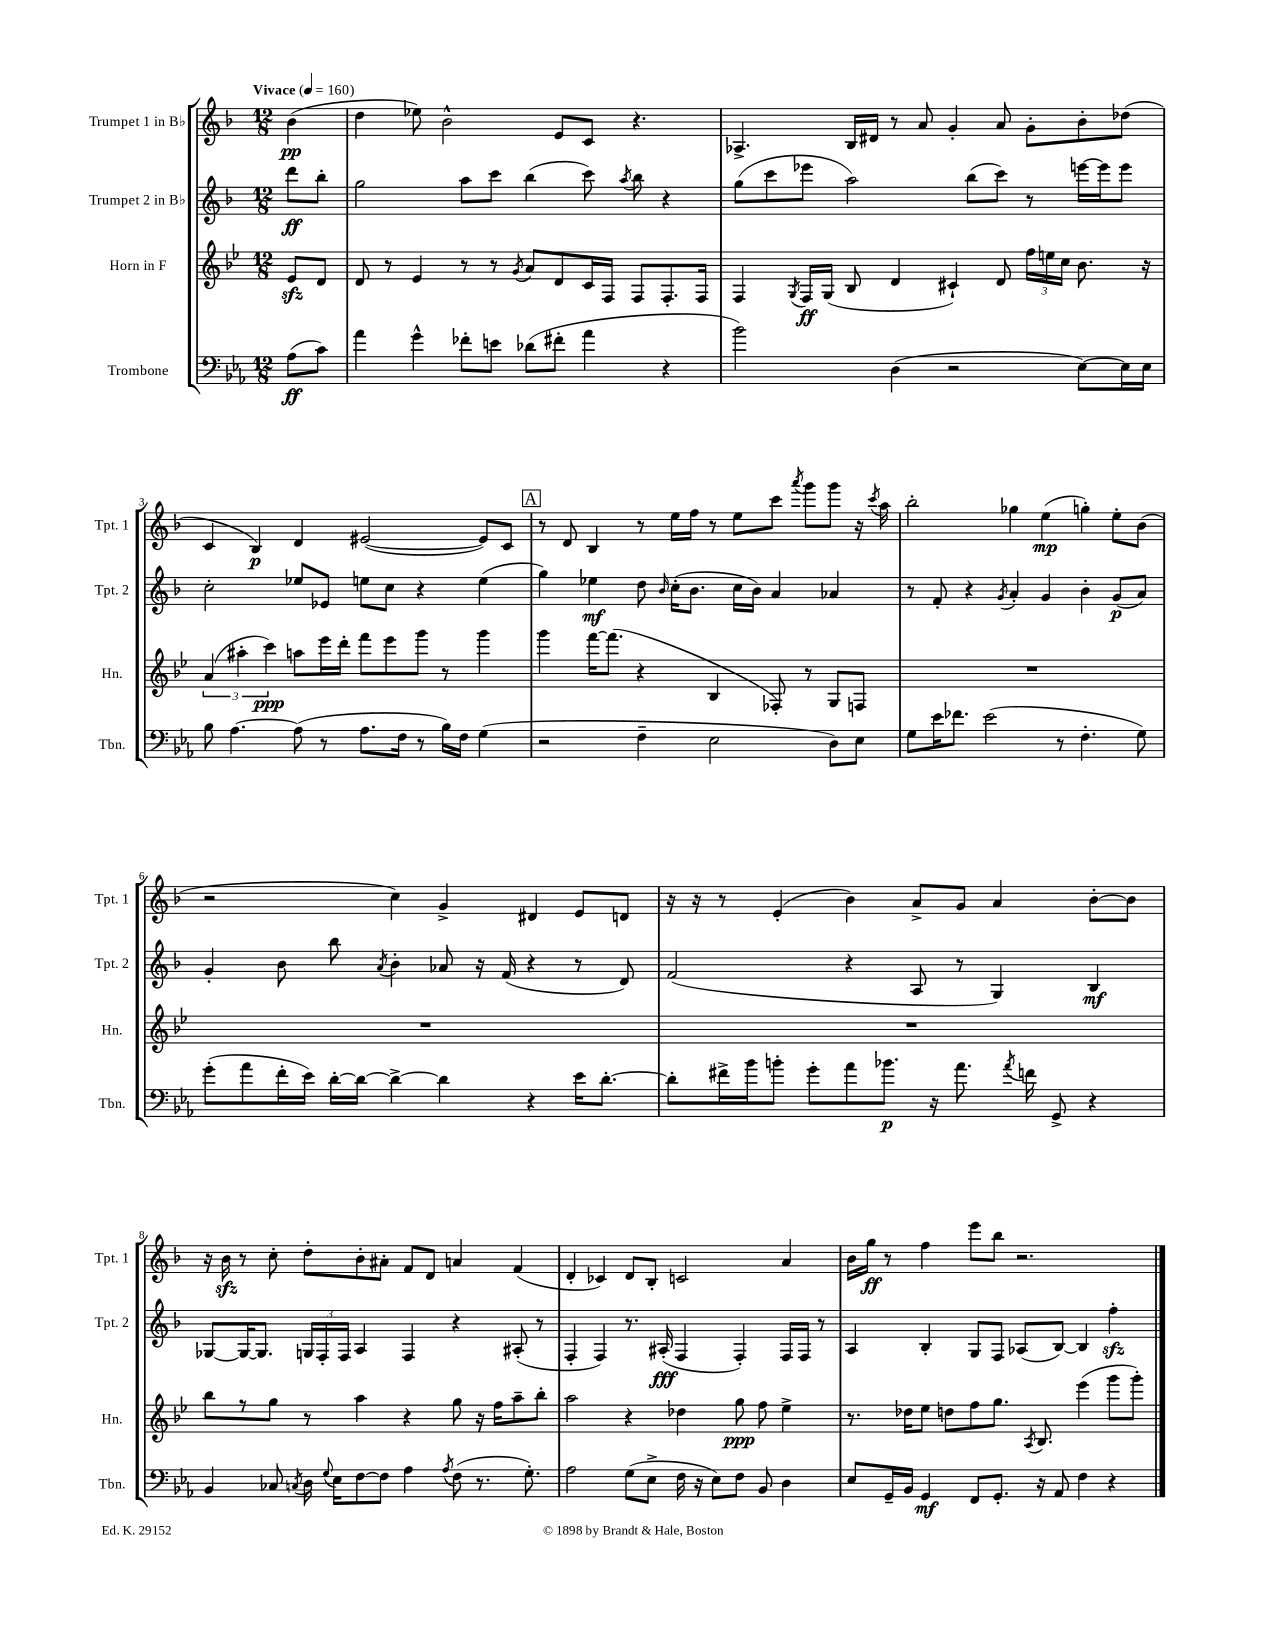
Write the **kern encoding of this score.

**kern	**dynam	**kern	**dynam	**kern	**dynam	**kern	**dynam
*part4	*part4	*part3	*part3	*part2	*part2	*part1	*part1
*staff4	*staff4	*staff3	*staff3	*staff2	*staff2	*staff1	*staff1
*I"Trombone	*	*I"Horn in F	*	*I"Trumpet 2 in B♭	*	*I"Trumpet 1 in B♭	*
*I'Tbn.	*	*I'Hn.	*	*I'Tpt. 2	*	*I'Tpt. 1	*
*clefF4	*	*clefG2	*	*clefG2	*	*clefG2	*
*k[b-e-a-]	*	*k[b-e-]	*	*k[b-]	*	*k[b-]	*
*M12/8	*	*M12/8	*	*M12/8	*	*M12/8	*
*MM160	*	*MM160	*	*MM160	*	*MM160	*
=	=	=	=	=	=	=	=
!	!	!	!	!	!	!LO:TX:a:B:t=Vivace	!
(8A-\L	ff	8e-zz/L	.	8ddd\L	ff	(4b-\	pp
8c\J)	.	8d/J	.	8bb-'\J	.	.	.
=1	=1	=1	=1	=1	=1	=1	=1
4a-\	.	8d/	.	2gg\	.	4dd\	.
.	.	8r	.	.	.	.	.
4g^^\	.	4e-/	.	.	.	8ee-X\)	.
.	.	.	.	.	.	2b-^^\	.
8f-X'\L	.	8r	.	8aa\L	.	.	.
8en\J	.	8r	.	8ccc\J	.	.	.
.	.	8qg/	.	.	.	.	.
(8d-X\L	.	8a/L	.	(4bb-\	.	.	.
8f#X'\J	.	8d/	.	.	.	8e/L	.
4a-\	.	16c/L	.	8ccc\)	.	8c/J	.
.	.	16F/JJ	.	.	.	.	.
.	.	.	.	8qaa/	.	.	.
.	.	8F/L	.	8bb-\	.	4.r	.
4r	.	8.F'/	.	4r	.	.	.
.	.	16F/Jk	.	.	.	.	.
=2	=2	=2	=2	=2	=2	=2	=2
2b-\)	.	4F/	.	(8gg\L	.	4.A-X^/	.
.	.	.	.	8ccc\	.	.	.
.	.	8qG/	.	.	.	.	.
.	.	16F/LL	ff	8eee-X\J	.	.	.
.	.	(16G/JJ	.	.	.	.	.
.	.	8B-/	.	2aa\)	.	16B-/LL	.
.	.	.	.	.	.	16d#X/JJ	.
(4D\	.	4d/	.	.	.	8r	.
.	.	.	.	.	.	8a/	.
2r	.	4c#X`/)	.	.	.	4g'/	.
.	.	.	.	(8bb-\L	.	.	.
.	.	8d/	.	8ccc\J)	.	8a/	.
.	.	24ff\LL	.	8r	.	8g'\L	.
.	.	24een\	.	.	.	.	.
.	.	24cc\JJ	.	.	.	.	.
[8E-\L)	.	8.b-\	.	[16eeen\LL	.	8b-'\	.
.	.	.	.	16eee\J]	.	.	.
16E-\L]	.	.	.	8eee\J	.	(8dd-X\J	.
16E-\JJ	.	16r	.	.	.	.	.
!!LO:LB:g=z
=3	=3	=3	=3	=3	=3	=3	=3
8B-\	.	(6a/	.	2cc'\	.	4c/	.
[4.A-\	.	.	.	.	.	.	.
.	.	6aa#X'\	.	.	.	.	.
.	.	.	.	.	.	4B-/)	p
.	.	6ccc\)	ppp	.	.	.	.
(8A-\]	.	8aan\L	.	8ee-X/L	.	4d/	.
8r	.	16eee-\L	.	8e-X/J	.	.	.
.	.	16ddd'\JJ	.	.	.	.	.
8.A-\L	.	8fff\L	.	8een\L	.	([2e#X/	.
.	.	8eee-\	.	8cc\J	.	.	.
16F\Jk	.	.	.	.	.	.	.
8r	.	8ggg\J	.	4r	.	.	.
16B-\LL)	.	8r	.	.	.	.	.
16F\JJ	.	.	.	.	.	.	.
(4G\	.	4ggg\	.	(4ee\	.	8e#/L])	.
.	.	.	.	.	.	8c/J	.
!!LO:REH:place=s1:t=A
=4	=4	=4	=4	=4	=4	=4	=4
2r	.	4ggg\	.	4gg\)	.	8r	.
.	.	.	.	.	.	8d/	.
.	.	[16fff\KL	.	4ee-X\	mf	4B-/	.
.	.	(8.fff\J]	.	.	.	.	.
4F~\	.	4r	.	8dd\	.	8r	.
.	.	.	.	16qqb-/	.	.	.
.	.	.	.	(16cc'\KL	.	16ee\LL	.
.	.	.	.	8.b-\J	.	16ff\JJ	.
2E-\	.	4B-/	.	.	.	8r	.
.	.	.	.	16cc\LL	.	8ee\L	.
.	.	.	.	16b-\JJ)	.	.	.
.	.	8F-X'/)	.	4a/	.	8ccc\J	.
.	.	.	.	.	.	8qaaa/	.
.	.	8r	.	.	.	8ggg\L	.
8D\L)	.	8G/L	.	4a-X/	.	8ggg\J	.
8E-\J	.	8Fn/J	.	.	.	16r	.
.	.	.	.	.	.	8qccc/	.
.	.	.	.	.	.	16aa\	.
=5	=5	=5	=5	=5	=5	=5	=5
8G\L	.	1.r	.	8r	.	2bb-'\	.
16e-\K	.	.	.	8f'/	.	.	.
8.f-X\J	.	.	.	.	.	.	.
.	.	.	.	4r	.	.	.
(2e-\	.	.	.	.	.	.	.
.	.	.	.	8qg/	.	.	.
.	.	.	.	4a'/	.	4gg-X\	.
.	.	.	.	4g/	.	(4ee\	mp
8r	.	.	.	.	.	.	.
4.F'\	.	.	.	4b-'\	.	4ggn'\)	.
.	.	.	.	(8g/L	p	8ee'\L	.
8G\)	.	.	.	8a/J)	.	(8b-\J	.
!!LO:LB:g=z
=6	=6	=6	=6	=6	=6	=6	=6
(8g'\L	.	1.r	.	4g'/	.	2r	.
8a-\	.	.	.	.	.	.	.
16f'\L	.	.	.	8b-\	.	.	.
16e-\JJ)	.	.	.	.	.	.	.
[16d'\LL	.	.	.	8bb-\	.	.	.
16d\JJ_	.	.	.	.	.	.	.
.	.	.	.	8qa/	.	.	.
4d^\_	.	.	.	4b-'\	.	4cc\)	.
4d\]	.	.	.	8a-X/	.	4g^/	.
.	.	.	.	16r	.	.	.
.	.	.	.	(16f/	.	.	.
4r	.	.	.	4r	.	4d#X/	.
16e-\KL	.	.	.	8r	.	8e/L	.
[8.d'\J	.	.	.	.	.	.	.
.	.	.	.	8d/)	.	8dn/J	.
=7	=7	=7	=7	=7	=7	=7	=7
8d'\L]	.	1.r	.	(2f/	.	16r	.
.	.	.	.	.	.	16r	.
16f#X^\L	.	.	.	.	.	8r	.
16b-\J	.	.	.	.	.	.	.
8bn'\J	.	.	.	.	.	(4e'/	.
8g'\L	.	.	.	.	.	.	.
8a-\	.	.	.	4r	.	4b-\)	.
8.b-X\J	p	.	.	.	.	.	.
.	.	.	.	8A/	.	8a^/L	.
16r	.	.	.	.	.	.	.
8.a-\	.	.	.	8r	.	8g/J	.
.	.	.	.	4G/)	.	4a/	.
8qa-/	.	.	.	.	.	.	.
16fn\	.	.	.	.	.	.	.
8GG^/	.	.	.	.	.	.	.
4r	.	.	.	4B-/	mf	[8b-'\L	.
.	.	.	.	.	.	8b-\J]	.
!!LO:LB:g=z
=8	=8	=8	=8	=8	=8	=8	=8
4BB-/	.	8bb-\L	.	[8G-X/L	.	16r	.
.	.	.	.	.	.	16b-zz\	.
.	.	8r	.	16G-/K_	.	8r	.
.	.	.	.	8.G-/J]	.	.	.
8C-X/	.	8gg\J	.	.	.	8cc'\	.
8qCn/	.	.	.	.	.	.	.
16D\	.	8r	.	24Gn/LL	.	8dd'\L	.
.	.	.	.	24F'/	.	.	.
8qqG/	.	.	.	.	.	.	.
16E-\KL	.	.	.	.	.	.	.
.	.	.	.	24F/JJ	.	.	.
[8F\	.	4aa\	.	4A/	.	8b-'\	.
8F\J]	.	.	.	.	.	8a#X'\J	.
4A-\	.	4r	.	4F/	.	8f/L	.
.	.	.	.	.	.	8d/J	.
8qA-/	.	.	.	.	.	.	.
(8F\	.	8gg\	.	4r	.	4an/	.
8.r	.	16r	.	.	.	.	.
.	.	16ff\KL	.	.	.	.	.
.	.	8aa~\	.	(8A#X'/	.	(4f/	.
8.G'\)	.	.	.	.	.	.	.
.	.	8bb-'\J	.	8r	.	.	.
=9	=9	=9	=9	=9	=9	=9	=9
2A-\	.	2aa\	.	4F'/	.	4d'/	.
.	.	.	.	4F/)	.	4c-X/)	.
(8G\L	.	4r	.	8.r	.	8d/L	.
8E-^\J	.	.	.	.	.	8B-'/J	.
.	.	.	.	(16A#X'/	fff	.	.
16F\	.	4dd-X\	.	4F/	.	2cn/	.
16r	.	.	.	.	.	.	.
8E-\L)	.	.	.	.	.	.	.
8F\J	.	8gg\	ppp	4F'/)	.	.	.
8BB-/	.	8ff\	.	.	.	.	.
4D\	.	4ee-^\	.	16F/LL	.	4a/	.
.	.	.	.	16F/JJ	.	.	.
.	.	.	.	8r	.	.	.
=10	=10	=10	=10	=10	=10	=10	=10
8E-/L	.	8.r	.	4A/	.	16b-\LL	.
.	.	.	.	.	.	16gg\JJ	ff
16GG~/L	.	.	.	.	.	8r	.
16BB-/JJ	.	16dd-X\KL	.	.	.	.	.
4GG/	mf	8ee-\J	.	4B-'/	.	4ff\	.
.	.	8ddn\L	.	.	.	.	.
8FF/L	.	8ff\	.	8G/L	.	8eee\L	.
8.GG'/J	.	8.gg\J	.	8F/J	.	8bb-\J	.
.	.	.	.	(8A-X/L	.	2.r	.
.	.	8qA/	.	.	.	.	.
16r	.	8.B-/	.	.	.	.	.
8AA-/	.	.	.	[8B-/J)	.	.	.
4F\	.	(4eee-\	.	4B-/]	.	.	.
4r	.	8ggg\L	.	4ffzz'\	.	.	.
.	.	8ggg'\J)	.	.	.	.	.
==	==	==	==	==	==	==	==
*-	*-	*-	*-	*-	*-	*-	*-
